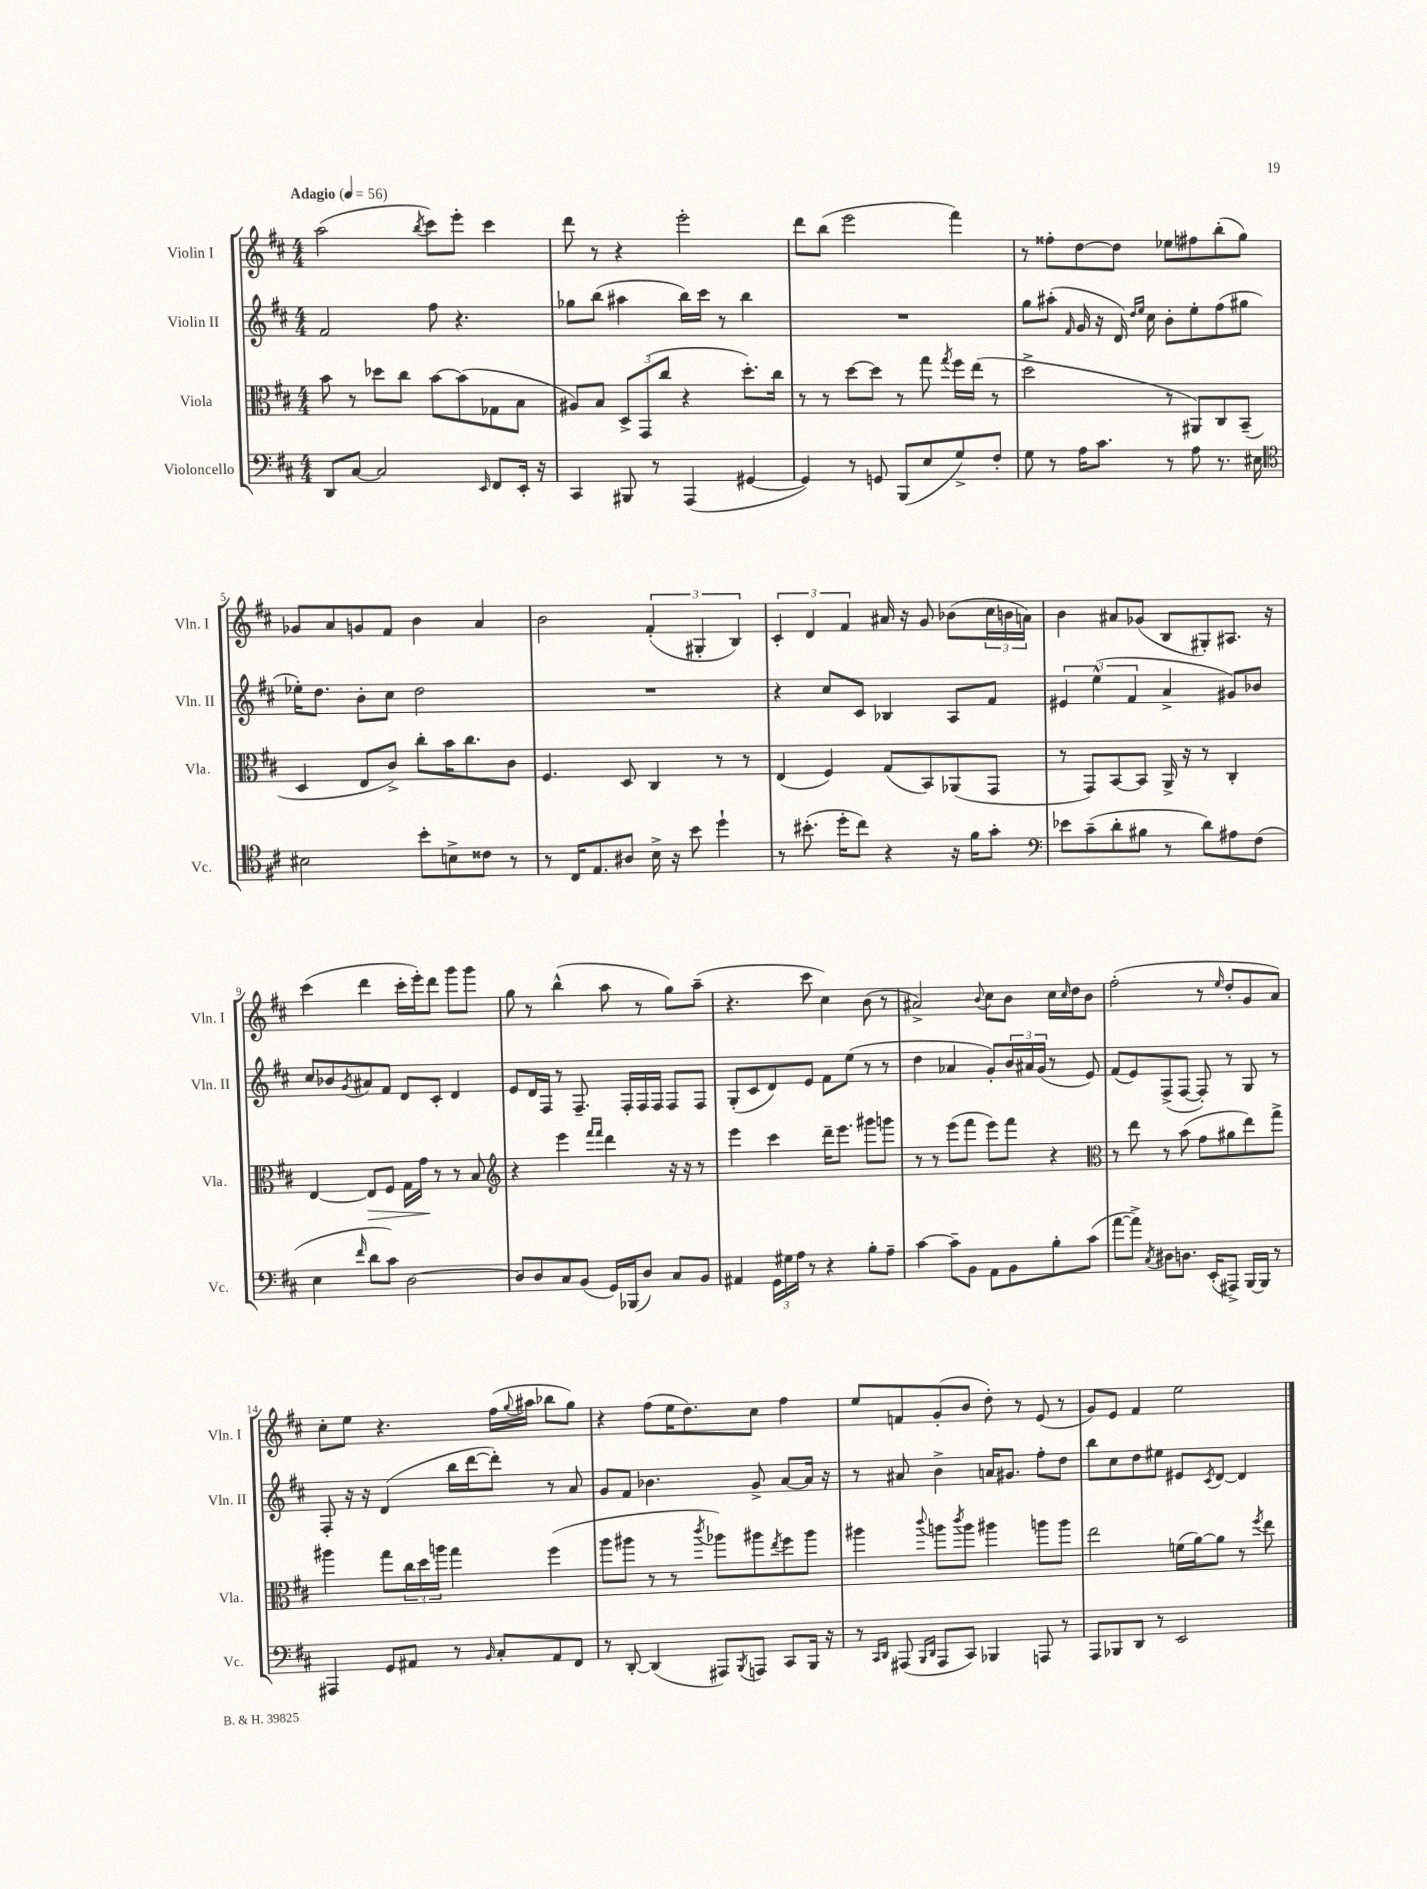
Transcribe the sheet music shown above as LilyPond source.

<<
\new StaffGroup <<
\new Staff = "s0" \with { instrumentName = "Violin I" shortInstrumentName = "Vln. I" } {
    \clef treble \key d \major \numericTimeSignature \time 4/4 \tempo "Adagio" 4 = 56
    a''2( \acciaccatura { b''8 } cis'''8) e'''8-. cis'''4 |
    d'''8 r8 r4 e'''2-. |
    d'''8 b''8( e'''2 fis'''4) |
    r8 fisis''8-. d''8~ d''8 ees''8 fis''8 b''8-.( g''8) |
    ges'8 a'8 g'8 fis'8 b'4 a'4 |
    b'2 \tuplet 3/2 { fis'4-.( gis4-. b4) } |
    \tuplet 3/2 { cis'4-. d'4 fis'4 } ais'16 r16 g'8 bes'8( \tuplet 3/2 { cis''16 b'16 a'16) } |
    b'4 ais'8 ges'8( b8 gis8-.) ais8. r16 |
    cis'''4( d'''4 cis'''16-. e'''16-.) d'''8 g'''8 g'''8 |
    g''8 r8 b''4-^( a''8 r8 g''8) a''8--( |
    r4. cis'''8 cis''4) b'8( r8 |
    ais'2->) \appoggiatura { b'8 } cis''8 b'8 cis''16 \grace { cis''16 } d''16 b'8 |
    fis''2-.( r8 \grace { e''16 } d''8-. g'8 a'8) |
    cis''8-. e''8 r4. fis''16( \appoggiatura { g''8 } ais''16 bes''8 g''8) |
    r4 fis''8( e''16 d''8.) cis''8 fis''4 |
    e''8 f'8 g'8-.( b'8 d''8-.) r8 e'8( r8 |
    g'8) e'8 fis'4 e''2 \bar "|." |
}
\new Staff = "s1" \with { instrumentName = "Violin II" shortInstrumentName = "Vln. II" } {
    \clef treble \key d \major \numericTimeSignature \time 4/4
    fis'2 fis''8 r4. |
    ges''8 b''8( ais''4 b''16) cis'''16 r8 b''4 |
    R1 |
    g''8 ais''8-.( \grace { fis'16 } g'16 r16 d'16) \grace { d''16 e''16 } cis''16 b'8-. e''8-. fis''8( gis''8 |
    ees''16-.) d''8. b'8-. cis''8 d''2 |
    R1 |
    r4 cis''8 cis'8 bes4 a8 fis'8 |
    \tuplet 3/2 { eis'4 e''4-^( fis'4 } a'4-> gis'8) bes'8 |
    cis''8 bes'8 \acciaccatura { g'8 } ais'8 fis'8 d'8 cis'8-. d'4 |
    e'8 d'16 fis16 r8 fis8.-- fis16-. fis16 fis16 fis8 fis8 |
    g8-.( cis'8 d'8) e'8 fis'8 e''8( r8 r8 |
    d''4 aes'4 g'8-.) \tuplet 3/2 { b'16 ais'16 g'16( } r8 e'8) |
    fis'8( e'8) fis8->( fis8~ fis8-.) r8 g8 r8 |
    fis8-. r16 r16 d'4( b''16 d'''16~ d'''8-.) r8 a'8 |
    g'8 fis'8 bes'4. g'8-> a'8~ a'16 r16 |
    r8 ais'8 b'4-> a'16 gis'8. fis''8-. d''8 |
    b''8 cis''8 d''8 eis''8 eis'8 \acciaccatura { cis'8 } d'8~ d'4 \bar "|." |
}
\new Staff = "s2" \with { instrumentName = "Viola" shortInstrumentName = "Vla." } {
    \clef alto \key d \major \numericTimeSignature \time 4/4
    b'8 r8 des''8 cis''8 b'8~ b'8( ges8 b8 |
    ais8) b8 \tuplet 3/2 { d8-> g,8( cis''8 } r4 d''8.-.) cis''16 |
    r8 r8 d''8~ d''8 r8 g''8 \acciaccatura { g''8 } fis''16 e''16( r8 |
    d''2-> r8 ais,8) cis8 b,8--( |
    d4 e8 cis'8->) cis''8-. b'16 cis''8. cis'8 |
    fis4. d8 cis4 r8 r8 |
    e4( fis4) g8( b,8) aes,8( g,8 |
    r8 g,8) b,8~ b,8 a,16-> r16 r8 cis4-. |
    e4~ e8\> fis8 g16 g'16\! r8 r8 b8 |
    \clef treble r4 e'''4 \grace { fis'''16 fis'''16 } d'''4 r16 r16 r8 |
    e'''4 cis'''4 d'''16-- e'''8. gis'''8 g'''8 |
    r8 r8 e'''8( fis'''8 e'''8) fis'''8 r4 |
    \clef alto r8 e''8 r8 b'8( g'8 ais'8 e''8) g''8-> |
    ais''4 g''8 \tuplet 3/2 { cis''16 d''16 a''16 } g''4 fis''4( |
    a''8 ais''8 r8 r8 \acciaccatura { cis'''8 } aes''8) ais''8 \acciaccatura { e''8 } fis''8 ais''8 |
    ais''4 \appoggiatura { cis'''8 } a''8 \acciaccatura { cis'''8 } a''8 ais''4 a''8 a''8 |
    e''2 f'16( a'16~) a'8 r8 \acciaccatura { fis''8 } e''8 \bar "|." |
}
\new Staff = "s3" \with { instrumentName = "Violoncello" shortInstrumentName = "Vc." } {
    \clef bass \key d \major \numericTimeSignature \time 4/4
    d,8 cis8~ cis2 \grace { e,16 } fis,8 e,16-. r16 |
    cis,4 bis,,8 r8 a,,4( gis,4~ |
    gis,4) r8 g,8 b,,8( e8 g8->) fis8-. |
    g8 r8 a16 cis'8. r8 a8 r8. eis16 |
    \clef tenor bis2 b'8-. b8-> cisis'8 r8 |
    r8 cis16 e8. ais8 b16-> r16 b'8 d''4-! |
    r8 bis'8.-.( d''16-. cis''8) r4 r16 fis'16 g'8-. |
    \clef bass ees'8 cis'8--( d'8-. bis8 r8 d'8) ais8 fis8( |
    e4 \grace { fis'16 } d'8 cis'8) d2~ |
    d8 d8 cis8 b,8( g,16) bes,,16( d8) cis8 b,8 |
    ais,4 \tuplet 3/2 { g,16 gis16 a16 } r8 r4 b8-. a8-- |
    cis'4~ cis'8-- b,8 a,8 b,8 b8-. cis'8( |
    a'8~ a'8->) \acciaccatura { cis8 } dis8 d8. e,16-.( ais,,8->) b,,16~ b,,16 r8 |
    ais,,4 g,8 ais,8 r8 \grace { b,16 } cis8-. ais,8 fis,8 |
    r8 d,8~-. d,4( ais,,8) \acciaccatura { b,,8 } a,,8 cis,8 b,,16 r16 |
    r8 \grace { cis,16 d,16 } ais,,8( \grace { b,,16 d,16 } ais,,8 cis,8) bes,,4 a,,8 r8 |
    a,,8 bes,,8 d,8 r8 e,2 \bar "|." |
}
>>
>>
